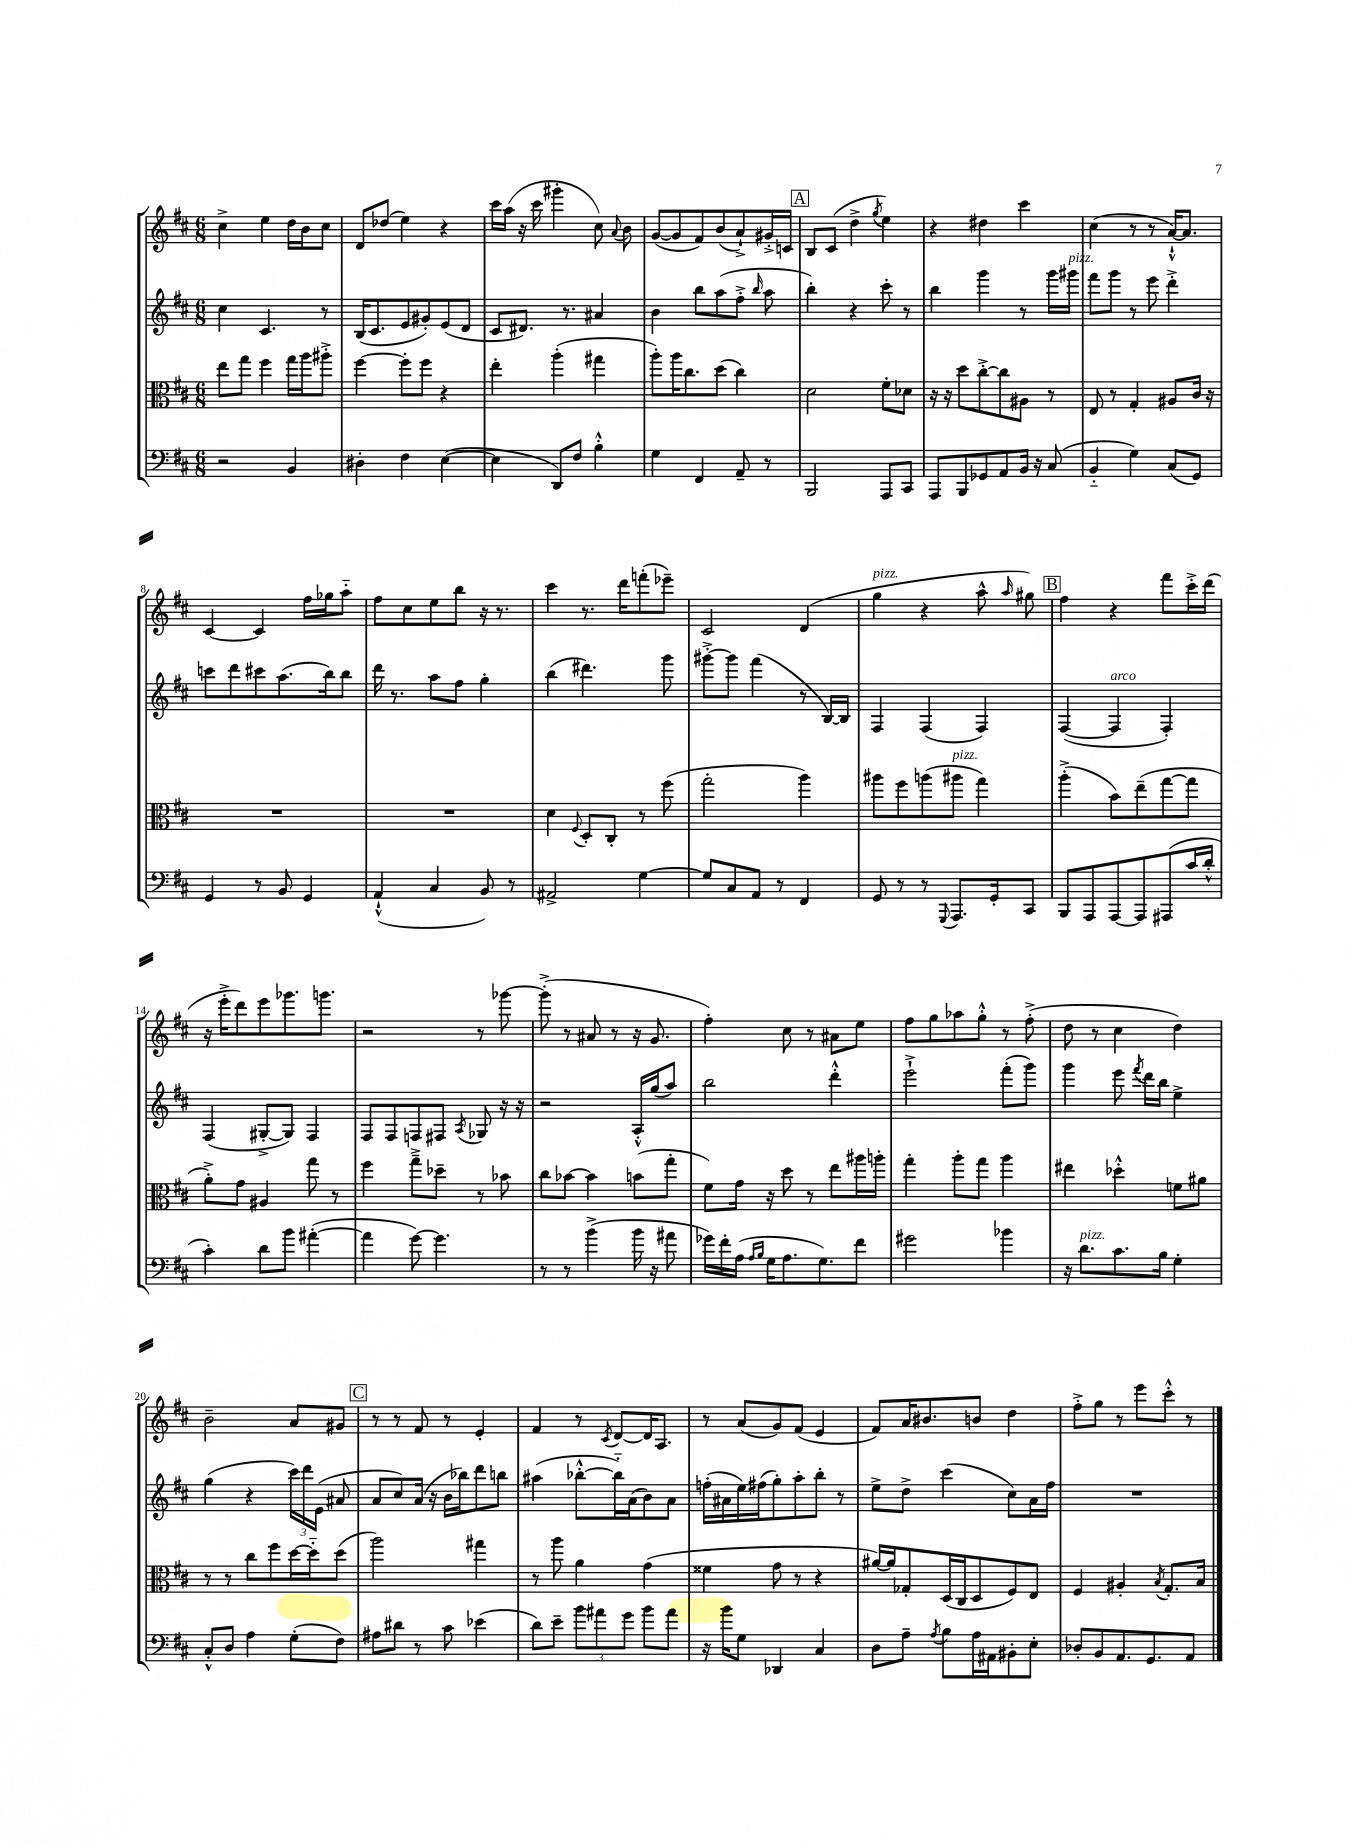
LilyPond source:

<<
\new StaffGroup <<
\new Staff = "s0" {
    \clef treble \key d \major \numericTimeSignature \time 6/8
    \autoBeamOff cis''4-> e''4 d''16[ b'16 cis''8] |
    d'8[ des''8]( e''4) r4 |
    cis'''16[ a''16]( r16 cis'''16 gis'''4-. cis''8) \appoggiatura { a'8 } b'8 |
    g'8[~( g'8 fis'8) b'8( a'8-!->) gis'16-.-> c'16] |
    \mark \markup { \box "A" } b8[ cis'8]( d''4-> \acciaccatura { g''8 } e''4) |
    r4 dis''4 cis'''4 |
    cis''4( r8 r8 a'16[~-!-^) a'8.] |
    cis'4~ cis'4 fis''16[ ges''16 a''8]-_ |
    fis''8[ cis''8 e''8 b''8] r16 r8. |
    cis'''4 r8. d'''16[ f'''8-.( ees'''8]--) |
    cis'2 d'4( |
    g''4^\markup { \italic "pizz." } r4 a''8-^ \grace { a''16 } gis''8) |
    \mark \markup { \box "B" } fis''4 r4 fis'''8[ cis'''16-.-> d'''16]( |
    r16 e'''16[-.-> d'''8) e'''8 ges'''8. g'''8.] |
    r2 r8 ges'''8~ |
    ges'''8-.->( r8 ais'8 r8 r16 g'8. |
    fis''4-.) cis''8 r8 ais'8[ e''8] |
    fis''8[ g''8 aes''8 g''8]-.-^ r8 fis''8-.->( |
    d''8 r8 cis''4 d''4) |
    b'2-- a'8[ gis'8] |
    \mark \markup { \box "C" } r8 r8 fis'8 r8 e'4-. |
    fis'4 r8 \acciaccatura { cis'8 } d'8[~ d'16 a8.] |
    r8 a'8[( g'8) fis'8]( e'4 |
    fis'8[) a'16 bis'8. b'8] d''4 |
    fis''8[-.-> g''8] r8 e'''8[ cis'''8]-.-^ r8 \bar "|." |
}
\new Staff = "s1" {
    \clef treble \key d \major \numericTimeSignature \time 6/8
    \autoBeamOff cis''4 cis'4. r8 |
    b16[( cis'8. e'8 gis'8-.) e'8( d'8] |
    cis'8[ dis'8.]) r8. ais'4 |
    b'4 b''8[ a''8( fis''8]-.-> \grace { b''16 } a''8 |
    \mark \markup { \box "A" } b''4-.) r4 cis'''8-. r8 |
    b''4 g'''4 r8 g'''16[ gis'''16]^\markup { \italic "pizz." } |
    fis'''8[ g'''8] r8 e'''8 d'''4-.-> |
    c'''8[ d'''8 cis'''8 a''8.( b''16) b''8] |
    d'''16 r8. a''8[ fis''8] g''4-. |
    b''4( dis'''4.) g'''8 |
    gis'''8[~-.-> gis'''8] fis'''4( r8 b16[~) b16] |
    fis4 fis4( fis4) |
    \mark \markup { \box "B" } fis4~( fis4^\markup { \italic "arco" } fis4-.) |
    fis4( gis8[~-.-> gis8]) fis4 |
    fis8[ fis8 f8 fis8] \acciaccatura { a8 } ges8 r16 r16 |
    r2 a16[-.-^ g''16( a''8]) |
    b''2 d'''4-.-^ |
    e'''2-!-> fis'''8[-.( g'''8]) |
    g'''4 e'''8 \acciaccatura { fis'''8 } d'''16[ b''16] e''4-> |
    g''4( r4 \tuplet 3/2 { cis'''16[) d'''16 e'16]( } ais'8 |
    \mark \markup { \box "C" } a'8[ cis''8) a'16]( r16 b'16[ bes''16) d'''8 b''8] |
    ais''4( bes''8[~-.-^ bes''16-_) a'16( b'8) a'8] |
    f''16[-.( ais'16 e''16) fis''16( g''8-.) a''8-. b''8]-. r8 |
    e''8[-> d''8]-> cis'''4( cis''8[) a'16 fis''16] |
    R2. \bar "|." |
}
\new Staff = "s2" {
    \clef alto \key d \major \numericTimeSignature \time 6/8
    \autoBeamOff e''8[ g''8] fis''4 g''16[ a''16 ais''8]-.-> |
    fis''4~ fis''8[-. fis''8] r4 |
    e''4-. a''4-.( gis''4 |
    a''8[-.) a''16 cis''8. d''8]( cis''4) |
    \mark \markup { \box "A" } d'2 fis'8[-. des'8] |
    r16 r16 d''8[ cis''8~-.-> cis''8 ais8] r8 |
    e8 r8 g4-. ais8[ cis'16] r16 |
    R2. |
    R2. |
    d'4 \appoggiatura { fis8 } d8[-. cis8]-. r8 fis''8( |
    g''2-. a''4) |
    ais''8[ fis''8 a''8( ais''8]^\markup { \italic "pizz." } g''4) |
    \mark \markup { \box "B" } a''4-.->( b'8[) e''8--( g''8~ g''8] |
    a'8[-.->) g'8] ais4 g''8 r8 |
    fis''4 g''8[---> des''8]-- r8 bes'8 |
    cis''8[ bes'8]~ bes'4 b'8[( g''8]-. |
    fis'8[) g'16] r16 d''8 r8 e''8[ ais''16 a''16]-. |
    g''4-. a''8[-. g''8] a''4 |
    eis''4 des''4-.-^ f'8[ ais'8] |
    r8 r8 cis''8[ fis''8 d''16~ d''16-_ d''8]( |
    \mark \markup { \box "C" } a''2) gis''4 |
    r8 a''8 a'4 g'4( |
    fisis'4 g'8 r8 r4 |
    ais'16[~) ais'16 ges8-. d16( cis16 d8 fis8) e8] |
    fis4 ais4-. \acciaccatura { b8 } g8.[-. b16] \bar "|." |
}
\new Staff = "s3" {
    \clef bass \key d \major \numericTimeSignature \time 6/8
    \autoBeamOff r2 b,4 |
    dis4-. fis4 e4~( |
    e4 d,8[) fis8] b4-.-^ |
    g4 fis,4 a,8-- r8 |
    \mark \markup { \box "A" } b,,2 a,,8[ cis,8] |
    a,,8[ b,,8 ges,8 a,8 b,16] r16 cis8( |
    b,4-_ g4) cis8[( g,8]) |
    g,4 r8 b,8 g,4 |
    a,4-!-^( cis4 b,8) r8 |
    ais,2-> g4~ |
    g8[ cis8 a,8] r8 fis,4 |
    g,8 r8 r8 \appoggiatura { g,,8 } a,,8.[ g,16-. cis,8] |
    \mark \markup { \box "B" } b,,8[ a,,8 a,,8~ a,,8 ais,,8( cis'16 d'16]-.-^ |
    cis'4-.) d'8[ b'8] ais'4~-.( |
    ais'4 g'8~) g'4. |
    r8 r8 b'4->( b'16 r16 ais'8 |
    ges'16[) fis'16-. a16]( \grace { a16[ b16] } g16[ a8. g8.) fis'8] |
    gis'2 bes'4 |
    r16 d'8.[^\markup { \italic "pizz." } cis'8. b16] g4-. |
    cis8[-.-^ d8] a4 g8[-.( fis8]) |
    \mark \markup { \box "C" } ais8[ dis'8] r8 cis'8 ees'4( |
    d'8[) e'8]-- \tuplet 3/2 { b'8[ ais'8 g'8] } b'8[ ais'8] |
    r16 b'16[ g8] des,4 cis4 |
    d8[ a8]-- \acciaccatura { a8 } b8[ a16 ais,16 bis,8-. e8]-. |
    des8[-. b,8 a,8. g,8. a,8] \bar "|." |
}
>>
>>
